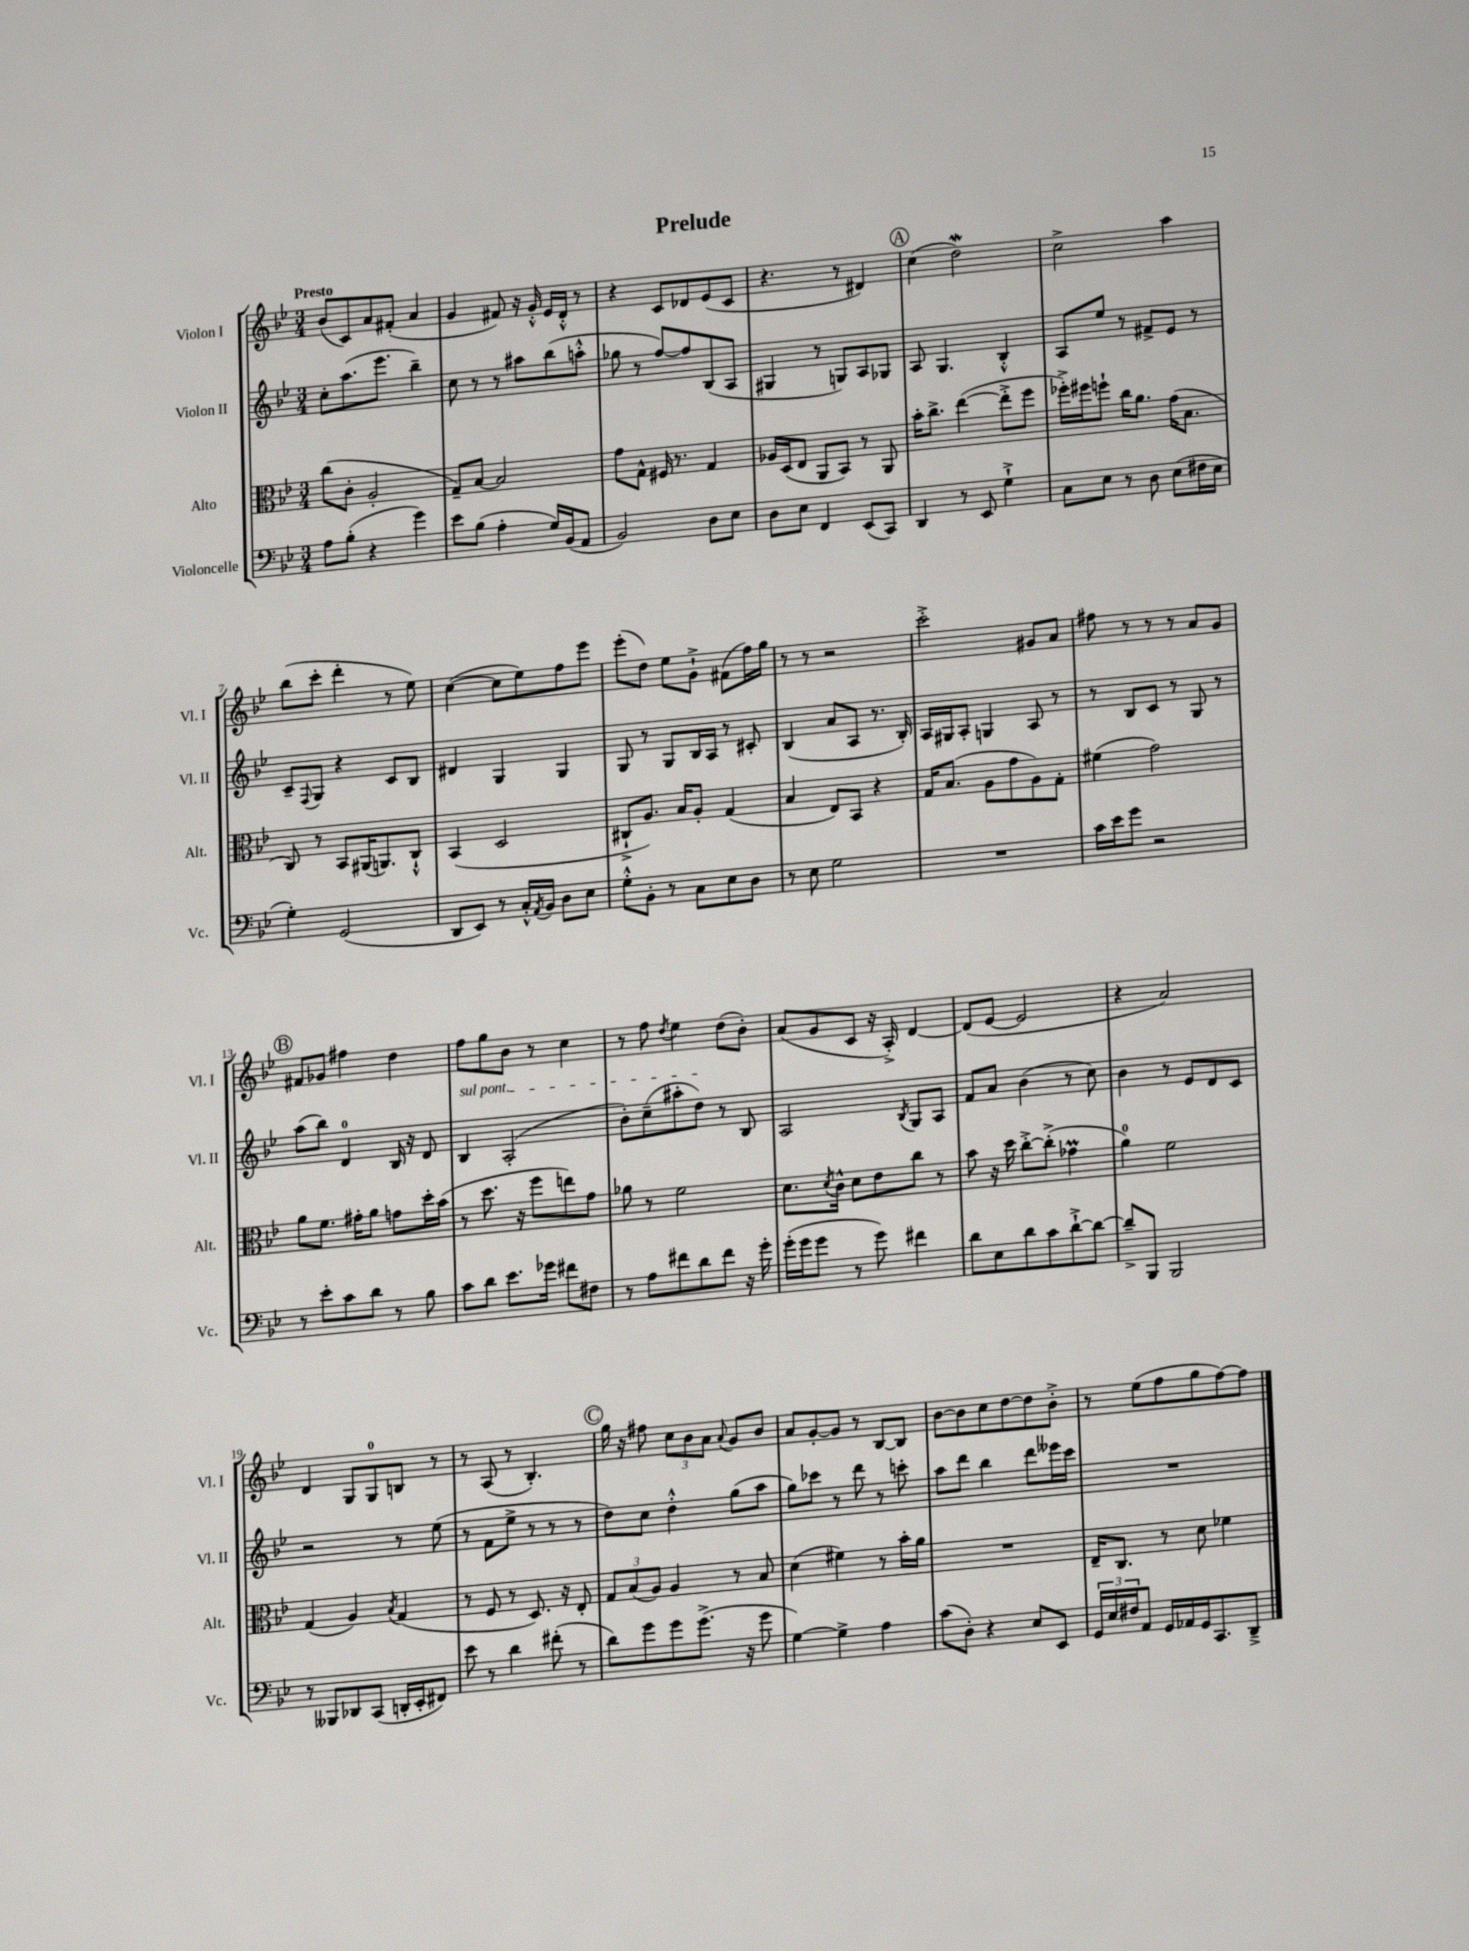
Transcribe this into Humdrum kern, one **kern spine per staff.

**kern	**kern	**kern	**kern
*staff4	*staff3	*staff2	*staff1
*clefF4	*clefC3	*clefG2	*clefG2
*k[b-e-]	*k[b-e-]	*k[b-e-]	*k[b-e-]
*M3/4	*M3/4	*M3/4	*M3/4
8A	(8cc	8cc'	(8b-
(8B-'	8c'	(8.aa	8c)
4r	2A'	.	8a
.	.	8.eee-	.
.	.	.	(8f#'
4g)	.	4bb-~)	4a
=	=	=	=
8e-	8G~)	8cc	4g
(8B-	[8B-	8r	.
4A'	2B-]	8r	8f#)
.	.	8aa#	16r
.	.	.	16g'^^
16G)	.	(8bb-	16e-
(16BB-	.	.	16d'^^
8AA	.	8aa'^^	8r
=	=	=	=
2BB-)	8g	8gg-	4r
.	8G^^	8r	.
.	16F#	[8ff)	8c
.	8.r	.	.
.	.	8ff]	8d-
8D	4G	(8B-	(8e-
8E-	.	8A	8c
=	=	=	=
8D	16A-	4G#	4.r
.	(16D	.	.
8E-	8E-	.	.
4FF	8AA	8r	.
.	8BB-)	8G)	8r
(8EE-	8r	8A	4d#)
8CC)	8AA	8G-	.
=	=	=	=
4DD	16b-'	8A	(4cc
.	8.cc^	.	.
.	.	4.G	.
8r	([4ee-	.	2dd)
8EE-	.	.	.
4G`^	8ee-'^]	4B-'^^	.
.	8ff	.	.
=	=	=	=
8C	16ff-'^)	8A	2cc^
.	16ff#	.	.
8E-	8ff`	8ee-	.
8r	16cc	8r	.
.	8.a	.	.
8D	.	8f#^	.
(8E-	(16g	8e-	4aa
.	8.B-	.	.
16F#	.	8r	.
16E-	.	.	.
=	=	=	=
4G')	8C)	8c~	(8bb-
.	.	8qqF	.
.	8r	8G	8ccc'
(2GG	8BB-	4r	4ddd'
.	(16AA#	.	.
.	8.AA)	.	.
.	.	8c	8r
.	8C`^^	8B-	8ee-)
=	=	=	=
8DD	(4BB-	4d#	([4cc
8EE-)	.	.	.
8r	2D	4G	8cc]
16C'^^	.	.	8ee-)
8qAA	.	.	.
16BB-	.	.	.
8D	.	4G	8ff
8E-	.	.	8eee-
=	=	=	=
8G'^^	8C#`^	8G	(8eee-'
8BB-'	8.A)	8r	8dd)
8r	.	8G	8ee-
.	16B-	.	.
8C	8A'	16B-	8g`^
.	.	16A	.
8E-	(4G	8r	(8f#
8D	.	8c#'	16ff)
.	.	.	16gg
=	=	=	=
8r	4B-	(4B-	8r
8E-	.	.	8r
2G	8E-)	8a	2r
.	8BB-	8A	.
.	4r	8.r	.
.	.	16B-')	.
=	=	=	=
2.r	16G	16A	2ccc'^
.	(8.B-	16G#	.
.	.	8A'	.
.	8A	4G	.
.	8g	.	.
.	8A)	8A	8g#
.	8G'	8r	8a
=	=	=	=
16c	(4f#	8r	8ff#
16e-	.	.	.
8g	.	8B-	8r
2r	2g)	8c	8r
.	.	8r	8r
.	.	8G	8a
.	.	8r	8g
=	=	=	=
8r	8a	(8aa	8f#
8e-'	8.f	8bb-)	8g-
8c	.	4d	4ff#
.	16g#'	.	.
8d	8a	.	.
8r	8g	16B-	4dd
.	.	16r	.
8B-	16dd'	8d	.
.	(16b-	.	.
=	=	=	=
8c	8r	4B-	8ff
8d	8.dd	.	8gg
8.e-	.	(2A'	8b-
.	16r	.	.
.	8ff	.	8r
16g-	.	.	.
8f#	8ee)	.	4cc
8F#	8g	.	.
=	=	=	=
8r	8a-	8b-')	8r
8A	8r	(8cc~	8ff
.	.	.	8qdd
8f#	2f	8aa#'	4ee-
8d	.	8dd)	.
8f#	.	8r	(8dd
16r	.	8B-	8b-')
16g'	.	.	.
=	=	=	=
(16g'	8.d	2A	(8a
16g	.	.	.
8g	.	.	8g
.	8qd	.	.
.	16c^^	.	.
8r	8d	.	8c
8g)	8e-	.	16r
.	.	.	16A'^)
.	.	8qB-	.
4f#	8cc	8G	[4d
.	8r	8A	.
=	=	=	=
8d	8b-	8f	(8d]
8E-	16r	8a	[8e-
.	16dd	.	.
8d	[8cc'^	(4b-	2e-]
8c	(8cc'^]	.	.
[8d`^	4g-	8r	.
8d_	.	8cc)	.
=	=	=	=
8d~^]	4a)	4b-	4r
8BBB-	.	.	.
2BBB-	2f	8r	2a)
.	.	8e-	.
.	.	8d	.
.	.	8c	.
=	=	=	=
8r	(4G	2r	4d
8BBB--	.	.	.
8DD-	4A)	.	8G
(8CC	.	.	8G
.	8qB-	.	.
16DD'	(4G	8r	8B
16EE-'	.	.	.
8FF#)	.	(8ee-	8r
=	=	=	=
8e-	8r	8r	8r
8r	8F	8f	(8A
4d	8r	8ee-^	8r
.	8.D)	8r	4.B-')
(8f#'	.	8r	.
.	16r	.	.
8r	8E-'	8r	.
=	=	=	=
8d)	12G	8dd)	16gg
.	.	.	16r
.	(12B-	.	.
8g	.	8cc	8ff#
.	12A)	.	.
8g	4A	4dd'^^	12cc
.	.	.	12b-
(8.g^	.	.	.
.	.	.	12a
.	.	.	8qqa
.	8r	(8gg	8g
16r	.	.	.
8g	8B-	8aa	8b-
=	=	=	=
[4G)	(4d	8gg)	8a
.	.	8ccc-	[8g'
4G^]	4f#)	8r	8g]
.	.	8ddd	8r
4A	8r	8r	[8B-
.	16b-'	8ccc'	8B-]
.	16a	.	.
=	=	=	=
(8c	2.r	8aa	[8b-
8D')	.	8ddd	8b-]
4r	.	4bb-	8cc
.	.	.	[8dd
8E-	.	8ddd	8dd]
8EE-	.	16eee--	8b-'^
.	.	16ccc	.
=	=	=	=
24GG	16E-~	2.r	8r
24E-	.	.	.
.	8.C	.	.
24F#	.	.	.
8AA	.	.	(8ee-
16GG	8r	.	8ff
16AA-	.	.	.
16GG	8d	.	8gg
8.CC	.	.	.
.	4f-	.	[8ff)
8DD~^	.	.	8ff]
==	==	==	==
*-	*-	*-	*-
